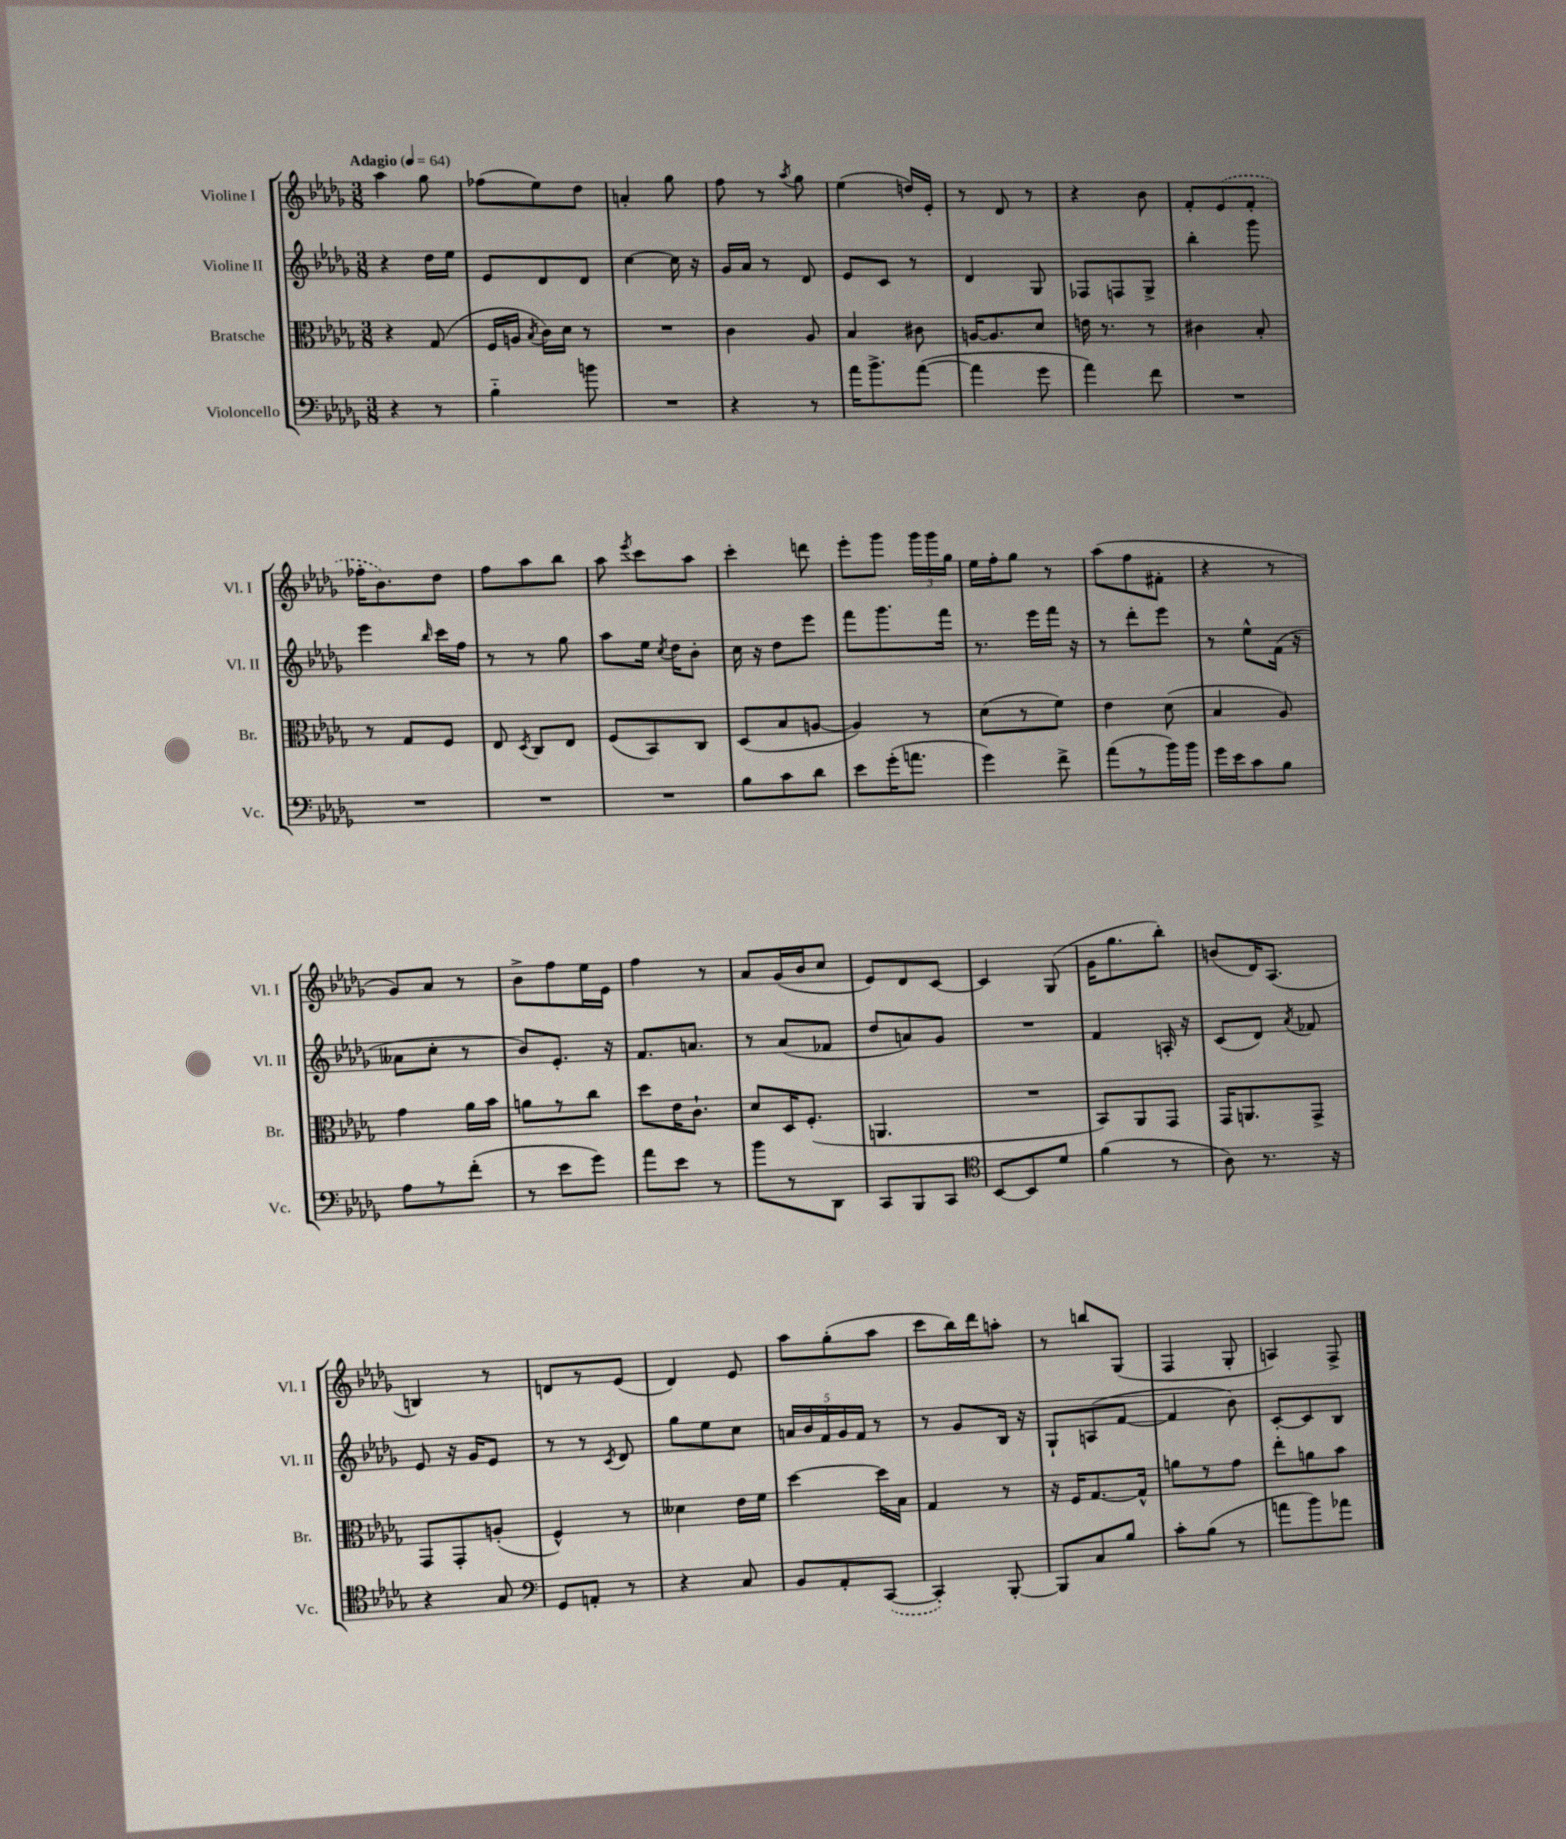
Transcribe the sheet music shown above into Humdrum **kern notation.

**kern	**kern	**kern	**kern
*staff4	*staff3	*staff2	*staff1
*clefF4	*clefC3	*clefG2	*clefG2
*k[b-e-a-d-g-]	*k[b-e-a-d-g-]	*k[b-e-a-d-g-]	*k[b-e-a-d-g-]
*M3/8	*M3/8	*M3/8	*M3/8
*MM64	*MM64	*MM64	*MM64
4r	4r	4r	4aa-\
8r	(8G-/	16dd-\LL	8gg-\
.	.	16ee-\JJ	.
=	=	=	=
4B-'~\	16F/LL	8e-/L	(8ff-\L
.	16A/JJ	.	.
.	8qB-/	.	.
.	16c\LL)	8d-/	8ee-\)
.	16d-\JJ	.	.
8b\	8r	8d-/J	8dd-\J
=	=	=	=
4.r	4.r	[4cc\	4a'/
.	.	16cc\]	8gg-\
.	.	16r	.
=	=	=	=
4r	4c\	16g-/LL	8ff\
.	.	16a-/JJ	.
.	.	8r	8r
.	.	.	8qaa-/
8r	8A-/	8d-/	8gg-\
=	=	=	=
16a-\LK	4B-/	8e-/L	(4ee-\
8.b-^\	.	.	.
.	.	8c/J	.
([8a-\J	8c#\	8r	16dd/LL)
.	.	.	16e-'/JJ
=	=	=	=
4a-\]	[16A/LK	4d-/	8r
.	8.A/]	.	.
.	.	.	8d-/
8g-\	8d-/J	8G-/	8r
=	=	=	=
4a-\)	16e\	8F-/L	4r
.	8.r	.	.
.	.	8F/	.
8f\	8r	8G-^/J	8b-\
=	=	=	=
4.r	4c#\	4bb-'\	8f'/L
.	.	.	(8e-/
.	8B-'/	8ggg-\	8f'/J
=	=	=	=
4.r	8r	4eee-\	16ff-'\LK
.	.	.	8.b-\)
.	8G-/L	.	.
.	.	16qqbb-/	.
.	8F/J	16ccc\LL	8dd-\J
.	.	16ff\JJ	.
=	=	=	=
4.r	8E-/	8r	8ff\L
.	8qD-/	.	.
.	8C/L	8r	8aa-\
.	8E-/J	8gg-\	8bb-\J
=	=	=	=
4.r	(8F/L	8aa-\L	8aa-\
.	.	.	8qeee-/
.	8BB-/)	16ee-\Jk	8ccc\L
.	.	8qcc/	.
.	.	16dd-\LK	.
.	8C/J	8b-'\J	8aa-\J
=	=	=	=
8B-\L	(8D-/L	16cc\	4ccc'\
.	.	16r	.
8c\	8B-/	8dd-\L	.
8d-\J	[8A/J	8eee-\J	8ddd\
=	=	=	=
8e-\L	4A/])	8fff\L	8eee-'\L
(16g-'\K	.	8.ggg-\	8ggg-\J
8.a\J	.	.	.
.	8r	.	24ggg-\LL
.	.	.	24ggg-\
.	.	16fff\Jk	.
.	.	.	24gg-\JJ
=	=	=	=
4g-\)	(8d-\L	8.r	16ee-\LL
.	.	.	16ff'\J
.	8r	.	8gg-\J
.	.	16eee-\LL	.
8f^\	8f\J)	16fff\JJ	8r
.	.	16r	.
=	=	=	=
(8a-\L	4e-\	8r	(8aa-\L
8r	.	8ddd-'\L	8ff\
16b-\L)	(8d-\	8eee-\J	8f#'\J
16b-\JJ	.	.	.
=	=	=	=
16g-\LL	4B-/	8r	4r
16e-\J	.	.	.
8c\	.	8ee-^^\L	.
8B-\J	8A-/)	(16f\Jk	8r
.	.	16r	.
=	=	=	=
8A-\L	4g-\	8a--\L	8g-/L)
8r	.	8cc'\J	8a-/J
(8f'\J	16a-\LL	8r	8r
.	16b-\JJ	.	.
=	=	=	=
8r	8a\L	8b-/L)	8b-^\L
8e-\L	8r	8.e-'/J	8ff\
8g-\J)	8cc\J	.	16ee-\L
.	.	16r	16e-\JJ
=	=	=	=
8a-\L	8dd-\L	8.f/L	4ff\
8e-\J	16e-\K	.	.
.	8.c`\J	8.a/J	.
8r	.	.	8r
=	=	=	=
8b-\L	8d-/L	8r	8a-/L
8r	16D-/K	(8a-/L	(16g-/L
.	(8.F'/J	.	16b-/J
8DD-\J	.	8f-/J	8cc/J
=	=	=	=
8CC/L	4.AA/	8dd-/L	8e-/L)
8BBB-/	.	8a/)	8d-/
8CC/J	.	8g-/J	[8c/J
=	=	=	=
*clefC4	*	*	*
[8BB-/L	4.r	4.r	4c/]
8BB-/]	.	.	.
8d-/J	.	.	(8G-/
=	=	=	=
(4f\	8BB-/L)	4f/	16g-\LK
.	.	.	8.gg-\
.	8AA-/	.	.
8r	8GG-/J	16A'/	8bb-'\J)
.	.	16r	.
=	=	=	=
8A-\)	16GG-/LK	(8c/L	(8b/L
.	8.AA/	.	.
8.r	.	8d-/J)	16d-/K)
.	.	.	(8.A-/J
.	.	8qa-/	.
.	8GG-^/J	8f-/	.
16r	.	.	.
=	=	=	=
4r	8GG-/L	8e-/	4B/)
.	8GG-'/	16r	.
.	.	16g-/LK	.
8G-/	(8A'/J	8e-/J	8r
=	=	=	=
*clefF4	*	*	*
8GG-/L	4F^^/)	8r	8d/L
8AA'/J	.	8r	8r
.	.	8qc/	.
8r	8r	8d-/	(8e-/J
=	=	=	=
4r	4d--\	8gg-\L	4d-/)
.	.	8ee-\	.
8C/	16e-\LL	8cc\J	8e-/
.	16f\JJ	.	.
=	=	=	=
8BB-/L	[4dd-\	20a/LL	8aa-\L
.	.	20b-/	.
.	.	20f/	.
8AA-'/	.	.	(8gg-'\
.	.	20g-/	.
.	.	20f/JJ	.
([8CC/J	16dd-\]LL	8r	8aa-\J
.	16B-\JJ	.	.
=	=	=	=
4CC'/])	4G-/	8r	8ccc\L
.	.	8g-/L	16bb-\L)
.	.	.	16ddd-\J
[8BBB-'/	8r	16B-/Jk	8aa'\J
.	.	16r	.
=	=	=	=
8BBB-/]L	16r	8G-`/L	8r
.	16F/LK	.	.
8C/	[8.G-/	(8A/	8bb/L
8B-/J	.	[8f/J	(8G-/J
.	16G-^^/]Jk	.	.
=	=	=	=
8c'\L	8a\L	4f/]	4F/
(8B-\J	8r	.	.
8r	8g-\J	8b-\)	8G-'/
=	=	=	=
8a\L	8ee-'\L	[8c'/L	4A/)
8b-\)	8a\	8c/]	.
8a-\J	8b-\J	8B-/J	8F^/
==	==	==	==
*-	*-	*-	*-
